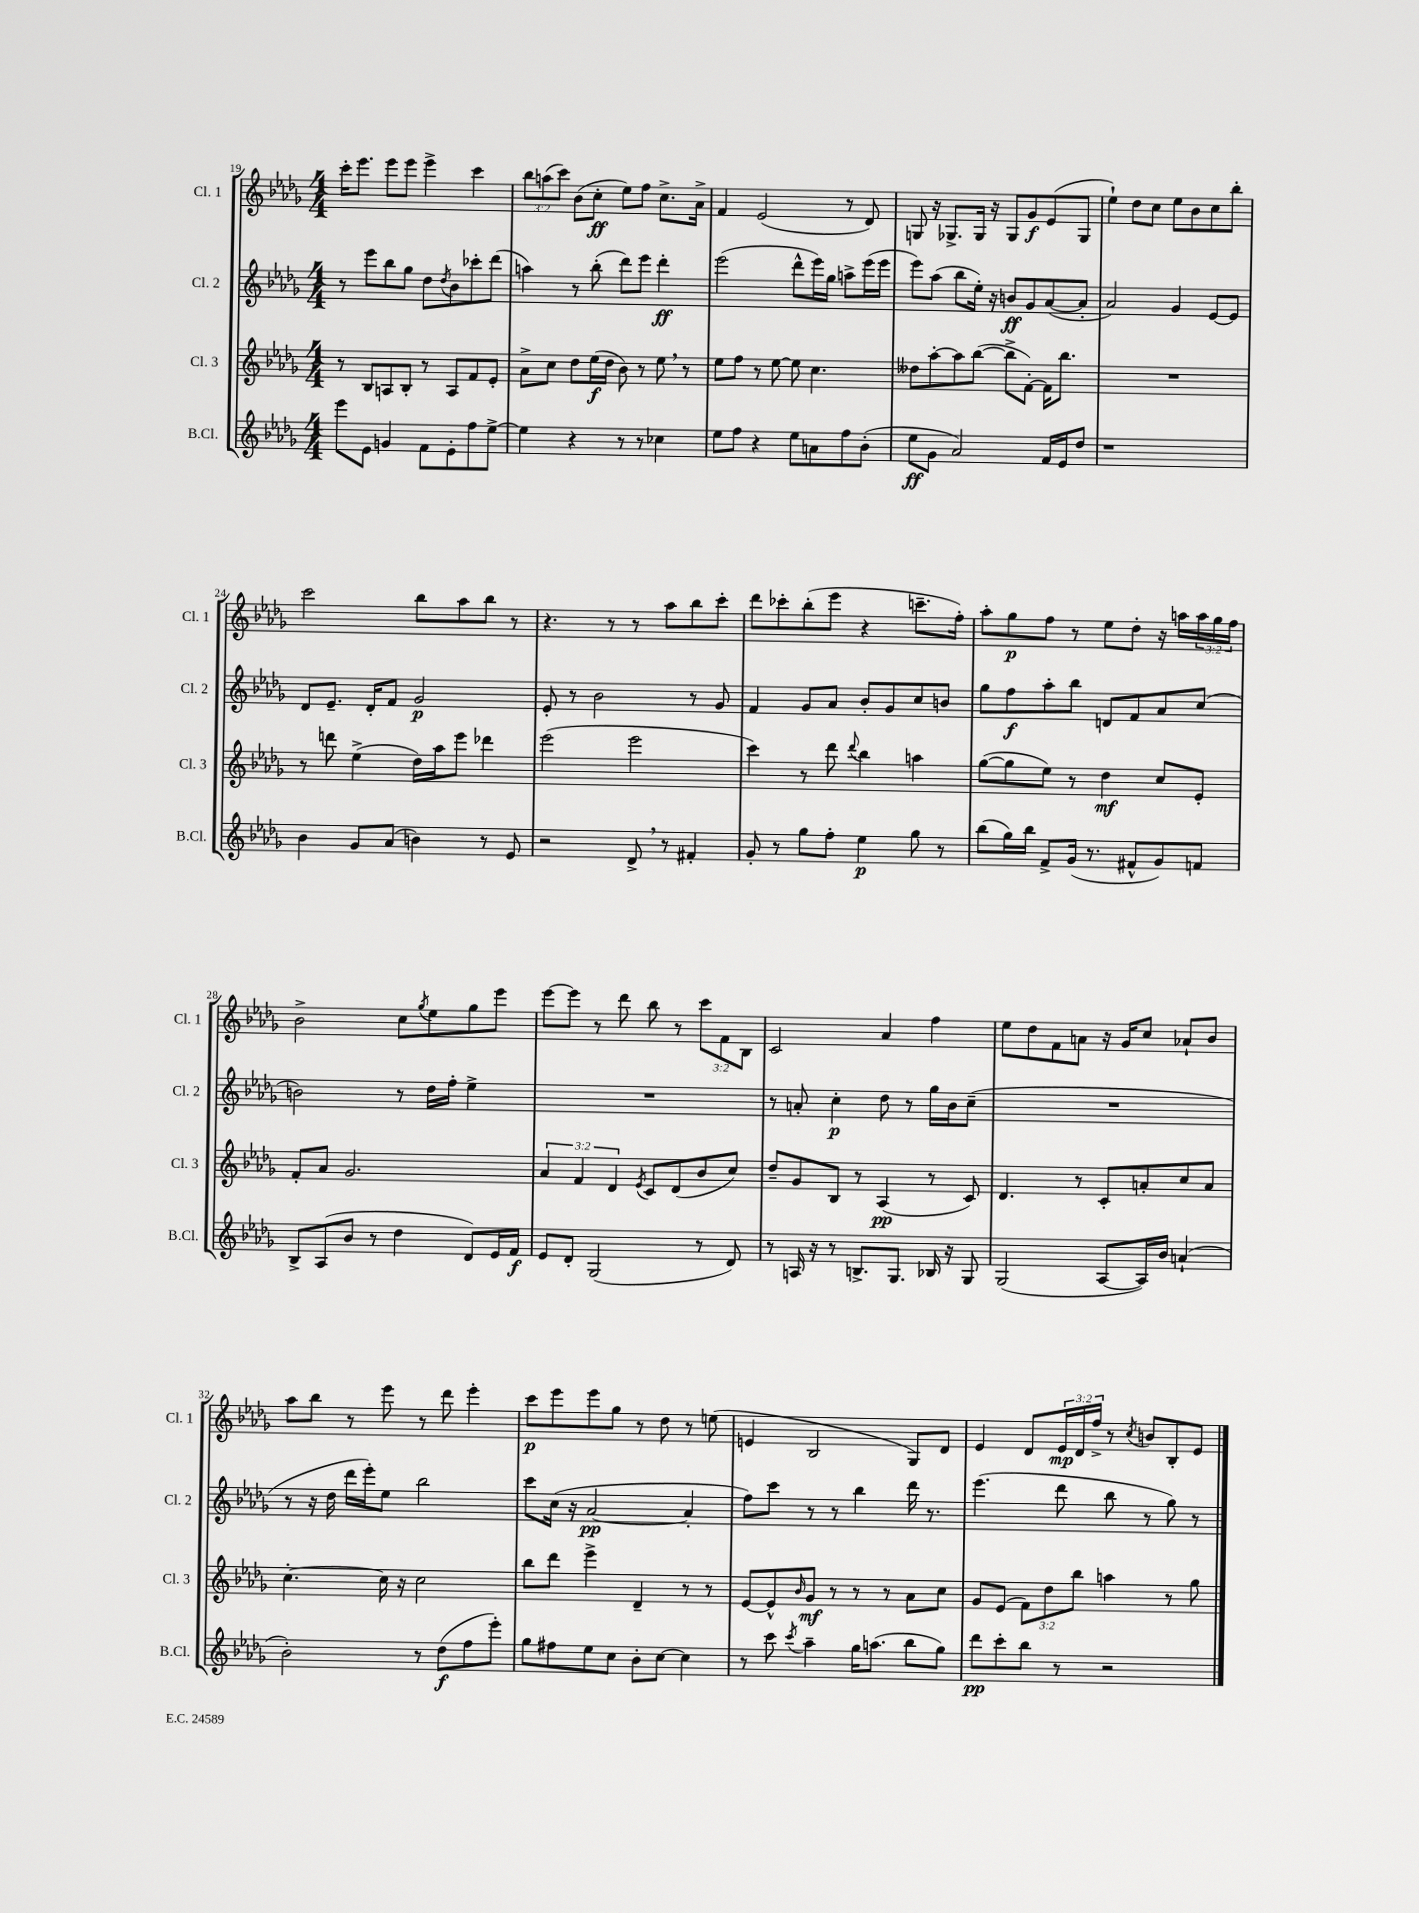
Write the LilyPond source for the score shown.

<<
\new StaffGroup <<
\new Staff = "s0" \with { instrumentName = "Cl. 1" shortInstrumentName = "Cl. 1" } {
    \clef treble \key des \major \numericTimeSignature \time 4/4 \override Staff.TupletNumber.text = #tuplet-number::calc-fraction-text
    c'''16-. ees'''8. ees'''8 ees'''8 ees'''4-> c'''4 |
    \tuplet 3/2 { bes''8 a''8( c'''8) } bes'8( c''8-.\ff ees''8) f''8 c''8.-> aes'16-> |
    f'4 ees'2( r8 des'8) |
    g8 r16 ges8.-> ges16 r16 ges8 ges'8\f ees'8( ges8 |
    ees''4-!) des''8 c''8 ees''8 bes'8 c''8 bes''8-. |
    c'''2 bes''8 aes''8 bes''8 r8 |
    r4. r8 r8 aes''8 bes''8 c'''8-. |
    des'''8 ces'''8-. bes''8-.( ees'''8 r4 c'''8.-- f''16-.) |
    aes''8-. ges''8\p f''8 r8 ees''8 des''8-. r16 a''16 \tuplet 3/2 { a''16 ges''16 f''16 } |
    bes'2-> c''8 \acciaccatura { ges''8 } ees''8 ges''8 ees'''8 |
    ees'''8~ ees'''8 r8 des'''8 bes''8 r8 \tuplet 3/2 { c'''8 f'8 bes8 } |
    c'2 aes'4 f''4 |
    ees''8 des''8 f'8 a'8 r16 ges'16 c''8 aes'8-! bes'8 |
    aes''8 bes''8 r8 ees'''8 r8 des'''8 ees'''4-. |
    c'''8\p ees'''8 ees'''8 ges''8 r8 des''8 r8 e''8( |
    e'4 bes2 ges8) des'8 |
    ees'4 des'8 \tuplet 3/2 { ees'16\mp des'16 f''16-> } r8 \acciaccatura { c''8 } b'8 bes8-. ees'8 \bar "|." |
}
\new Staff = "s1" \with { instrumentName = "Cl. 2" shortInstrumentName = "Cl. 2" } {
    \clef treble \key des \major \numericTimeSignature \time 4/4
    r8 ees'''8 bes''8 ges''8 des''8 \acciaccatura { des''8 } bes'8 ces'''8-. des'''8( |
    a''4) r8 bes''8-.( des'''8) ees'''8 des'''4-.\ff |
    ees'''2( des'''8-^ ees'''16) ges''16 a''8-> ees'''16( ees'''16 |
    ees'''8) aes''8( bes''8 ees''16-.) r16 b'8\ff ges'8 aes'8~( aes'8-. |
    aes'2) ges'4 ees'8~ ees'8 |
    des'8 ees'8.-- des'16-. f'8 ges'2\p |
    ees'8-. r8 bes'2 r8 ges'8 |
    f'4 ges'8 aes'8 bes'8-. ges'8 c''8 b'8 |
    ges''8 f''8\f aes''8-. bes''8 d'8 f'8 aes'8 c''8( |
    b'2) r8 des''16 f''16-. ees''4-> |
    R1 |
    r8 a'8-. c''4-.\p des''8 r8 ges''16 bes'16 c''8--( |
    R1 |
    r8 r16 des''16 des'''16 ees'''16-.) ees''8 bes''2 |
    c'''8 c''16( r16 aes'2~\pp aes'4-. |
    f''8) c'''8 r8 r8 bes''4 des'''16 r8. |
    ees'''4.( des'''8 bes''8 r8 ges''8) r8 \bar "|." |
}
\new Staff = "s2" \with { instrumentName = "Cl. 3" shortInstrumentName = "Cl. 3" } {
    \clef treble \key des \major \numericTimeSignature \time 4/4 \override Staff.TupletNumber.text = #tuplet-number::calc-fraction-text
    r8 bes8 a8 bes8-. r8 a8 f'8 ees'8-. |
    aes'8-> c''8 des''8 ees''16\f( des''16 bes'8) r8 ees''8 \breathe r8 |
    ees''8 f''8 r8 ees''8~ ees''8 c''4. |
    deses''8 aes''8~-. aes''8 bes''8~( bes''8-> f'8~-.) f'16 bes''8. |
    R1 |
    r8 d'''8 ees''4->( des''16) aes''16 ees'''8 des'''4 |
    ees'''2( ees'''2 |
    c'''4) r8 des'''8 \appoggiatura { des'''8 } bes''4 a''4 |
    ges''8~( ges''8 ees''8) r8 des''4\mf c''8 ees'8-. |
    f'8-. aes'8 ges'2. |
    \tuplet 3/2 { aes'4 f'4 des'4 } \acciaccatura { ees'8 } c'8 des'8( bes'8 c''8) |
    des''8-- ges'8 bes8 r8 aes4\pp( r8 c'8) |
    des'4. r8 c'8-. a'8-. c''8 a'8 |
    c''4.~-. c''16 r16 c''2 |
    bes''8 des'''8 ees'''4-> des'4-- r8 r8 |
    ees'8~ ees'8-^ \grace { bes'16 } ges'8\mf r8 r8 r8 aes'8 c''8 |
    ges'8 ees'8( \tuplet 3/2 { f'8) des''8 bes''8 } a''4 r8 ges''8 \bar "|." |
}
\new Staff = "s3" \with { instrumentName = "B.Cl." shortInstrumentName = "B.Cl." } {
    \clef treble \key des \major \numericTimeSignature \time 4/4
    ees'''8 ees'8 g'4 f'8 ees'8-. f''8 ees''8~-> |
    ees''4 r4 r8 r8 ces''4 |
    ees''8 f''8 r4 ees''8 a'8 f''8 bes'8-.( |
    ees''8\ff ges'8 aes'2) f'16 ees'16 des''8 |
    r1 |
    bes'4 ges'8 aes'8( b'4) r8 ees'8 |
    r2 des'8-> \breathe r8 fis'4-. |
    ges'8-. r8 ges''8 f''8-. ees''4\p ges''8 r8 |
    bes''8( ges''16) bes''16 f'8-> ges'16( r8. fis'8-^ ges'8) f'8 |
    bes8-> aes8( bes'8 r8 des''4 des'8) ees'16 f'16\f |
    ees'8 des'8-. ges2( r8 des'8) |
    r8 a16 r16 r8 b8.-> ges8. bes16 r16 ges8 |
    ges2( aes8~ aes16) bes'16 a'4-!( |
    bes'2-.) r8 des''8\f( f''8 ees'''8-.) |
    ges''8 fis''8 ees''8 c''8 bes'8-. c''8~ c''4 |
    r8 c'''8 \acciaccatura { c'''8 } aes''4-- ges''16 a''8.( bes''8 ges''8) |
    des'''8\pp c'''8-. bes''8 r8 r2 \bar "|." |
}
>>
>>
\layout { \context { \Score currentBarNumber = #19 } }
